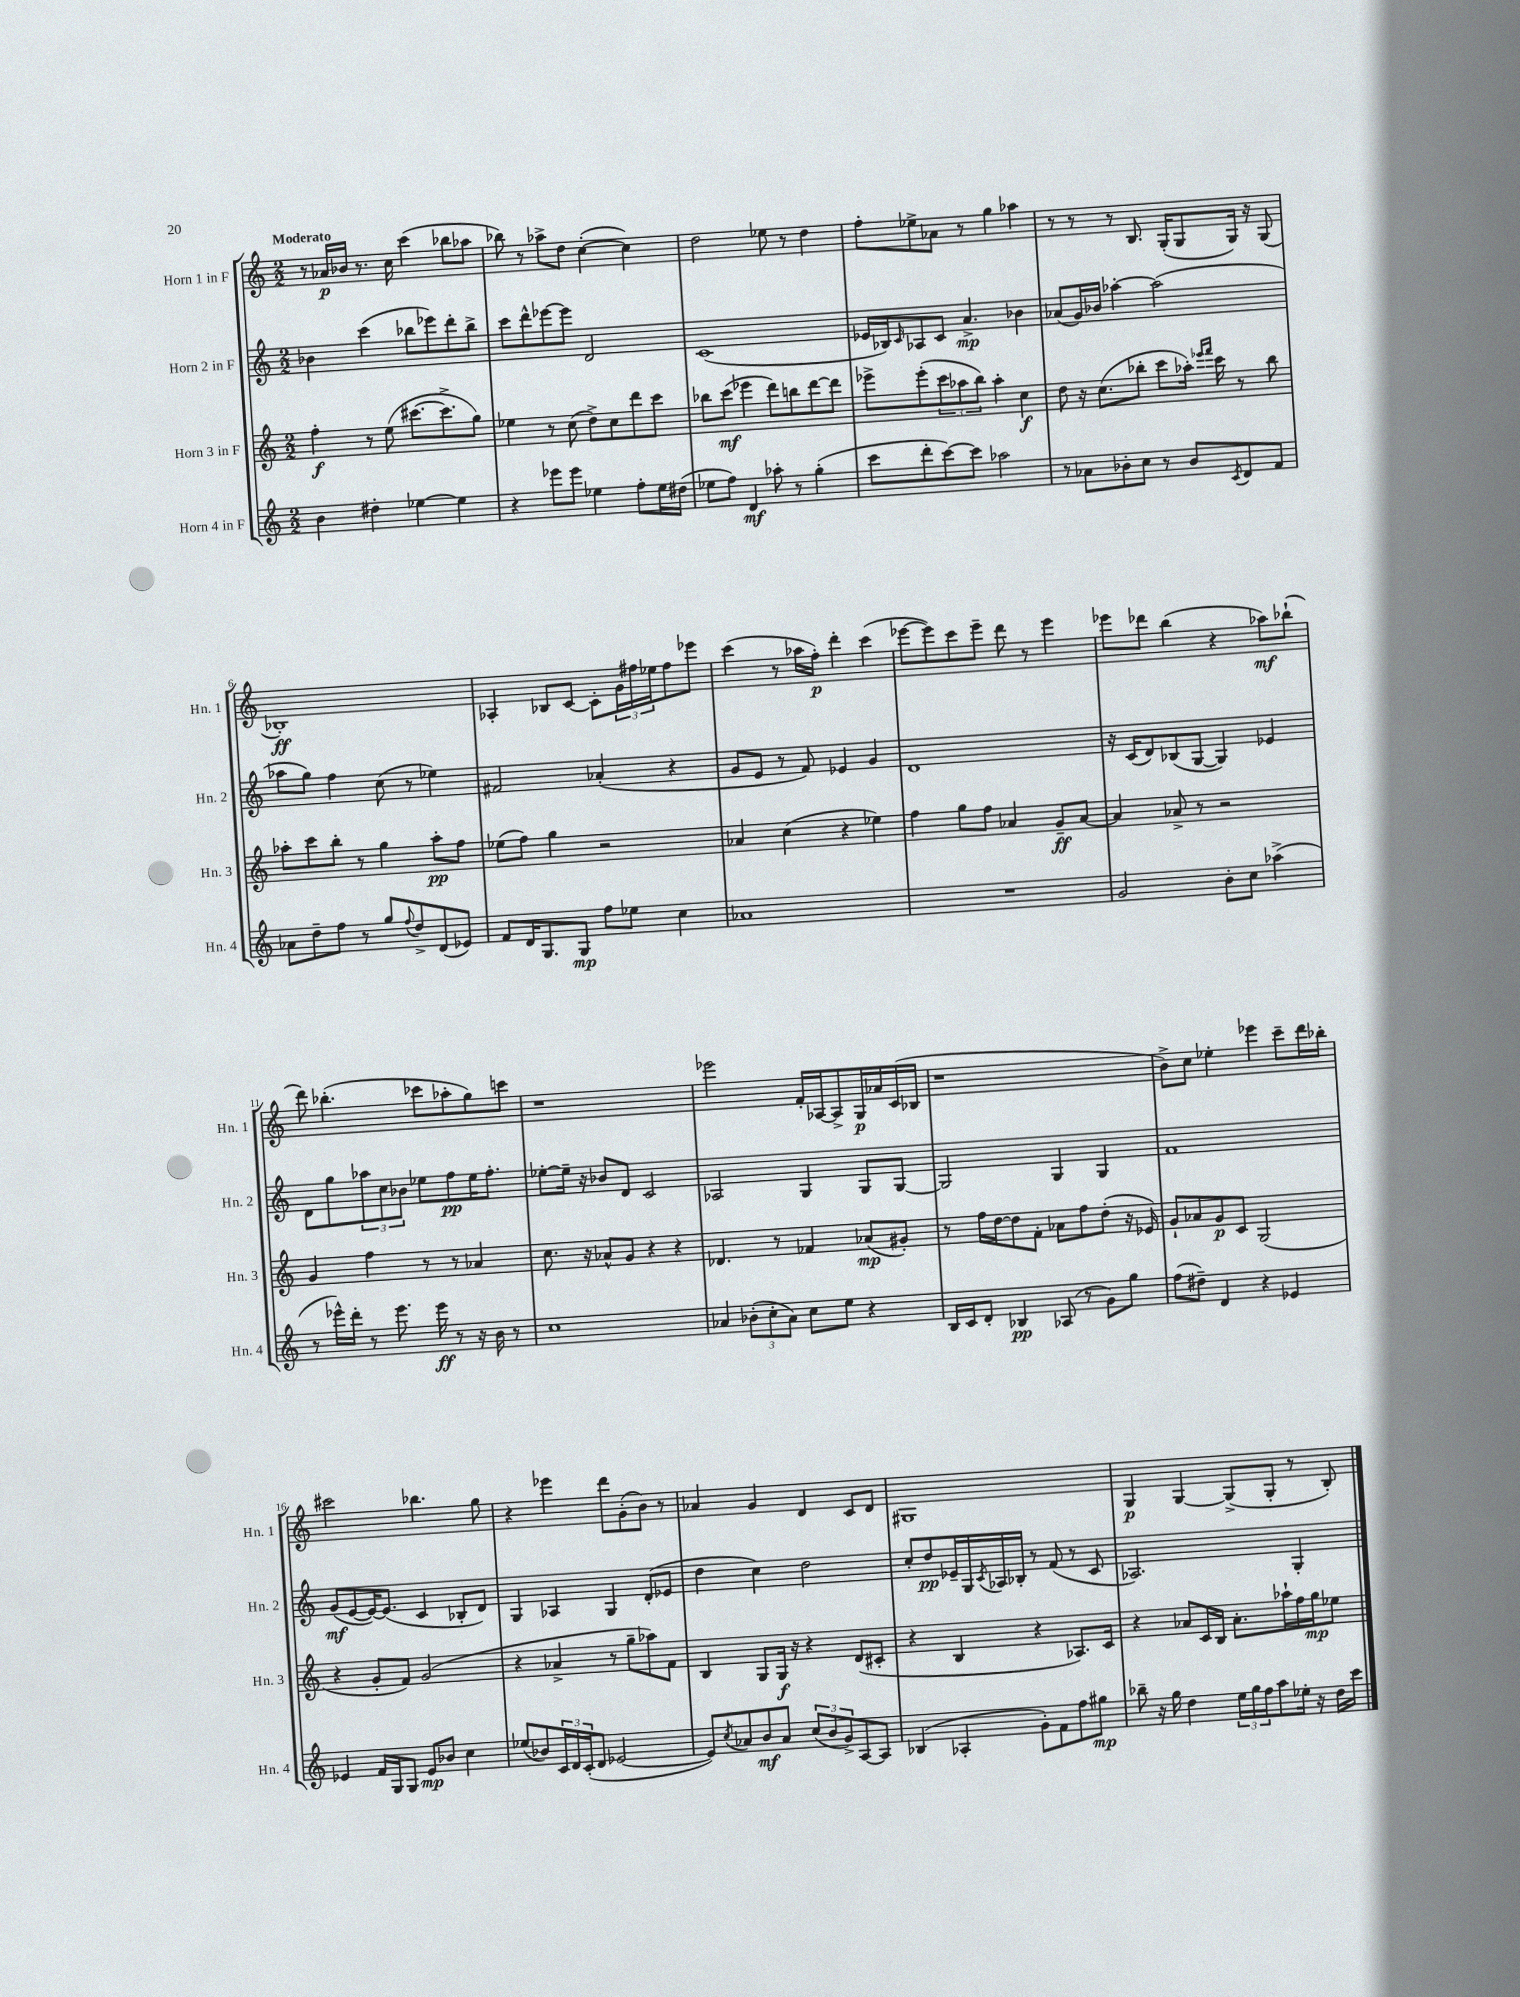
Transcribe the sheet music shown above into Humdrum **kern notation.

**kern	**kern	**kern	**kern
*staff4	*staff3	*staff2	*staff1
*clefG2	*clefG2	*clefG2	*clefG2
*k[]	*k[]	*k[]	*k[]
*M2/2	*M2/2	*M2/2	*M2/2
4b	4ff'	4b-	8r
.	.	.	16a-
.	.	.	16b-
4dd#'	8r	(4ccc	8.r
.	(8ee	.	.
.	.	.	16cc
[4ee-	[8.ccc#	8bb-	(4ccc
.	.	8eee-)	.
.	8.ccc#^]	.	.
4ee-]	.	8ddd'	8bb-
.	8gg)	8bb-^	8aa-
=	=	=	=
4r	4ee-	8ccc	8bb-)
.	.	8ddd^^	8r
8eee-	8r	[8eee-	8aa-^
8eee-	(8cc	8eee-]	8dd
4ee-	8dd^)	2d	([4cc'
.	8cc	.	.
8ff'	8ddd	.	4cc])
16ee-	8ccc	.	.
(16dd#	.	.	.
=	=	=	=
8ee-	8bb-	(1c	2dd
8ff)	(8ccc	.	.
4d	4eee-	.	.
8aa-'	8ddd)	.	8ee-
8r	8bb	.	8r
(4gg'	[8ddd	.	4dd
.	8ddd]	.	.
=	=	=	=
8ccc	8eee-^	16e-	8ff'
.	.	16B-)	.
.	.	16qqc	.
8ddd'	(8eee-'	8A-	8ee-^
[8ccc)	12ccc	8c	8a-
.	12aa-	.	.
8ccc]	.	4.a^	8r
.	12bb)	.	.
2aa-	4aa-'	.	4gg
.	4cc	4b-	4aa-
=	=	=	=
8r	8dd	(8a-	8r
8a-	16r	16g)	8r
.	(8.cc	16b-	.
8b-'	.	[4aa-'	8r
8cc	8bb-'	.	8.B
8r	8ccc	(2aa-]	.
.	.	.	(16G'
8b-	16aa-')	.	8G
.	16qqeee-	.	.
.	16qqfff	.	.
.	16ccc	.	.
8qc	.	.	.
8d	8r	.	16G)
.	.	.	16r
8f	8bb-	.	(8G
=	=	=	=
8a-	8aa-'	8aa-	1B-')
8dd~	8ccc	8gg)	.
8ff	8bb'	4ff	.
8r	8r	.	.
8gg	4gg	(8cc	.
8qqff	.	.	.
8dd^	.	8r	.
(8d	8aa-'	4ee-)	.
8e-)	8ff	.	.
=	=	=	=
8f	(8ee-	2f#	4A-'
16d	8ff)	.	.
8.G	.	.	.
.	4gg	.	8B-
8G	.	.	[8c
8ff	2r	(4a-'	8c']
8ee-	.	.	24g
.	.	.	24ff#
.	.	.	24ee-
4cc	.	4r	8ff#
.	.	.	8eee-
=	=	=	=
1a-	4a-	8g	(4ccc
.	.	8e	.
.	(4cc	8r	8r
.	.	8f)	16aa-
.	.	.	16ff')
.	4r	4e-	4ddd'
.	4ee-)	4g	(4ccc
=	=	=	=
1r	4ff	1d	[8eee-
.	.	.	8eee-])
.	8gg	.	8ccc
.	8ff	.	8eee-~
.	4a-	.	8ddd
.	.	.	8r
.	8g~	.	4eee-
.	[8a-	.	.
=	=	=	=
2g	4a-]	16r	8eee-
.	.	(16c	.
.	.	8d)	8ddd-
.	8a-^	(8B-	(4bb
.	8r	[8G	.
8b'	2r	4G])	4r
8cc	.	.	.
(4aa-^	.	4e-	8aa-)
.	.	.	(8bb-`
=	=	=	=
8r	4g	8d	8ddd)
16eee-^^)	.	8gg	(4.bb-'
16ddd'	.	.	.
8r	4ff	12aa-	.
.	.	12cc	.
8.eee-	.	.	.
.	.	12b-	.
.	8r	8ee-	8ccc-
16eee-	.	.	.
8r	8r	8ff	8aa-'
16r	4a-	16ee-	8gg)
16b	.	8.ff'	.
8r	.	.	8ccc
=	=	=	=
1cc	8.cc	[8ee-'	1r
.	.	16ee-~]	.
.	16r	16r	.
.	8a-^^	8b-	.
.	8g	8d	.
.	4r	2c	.
.	4r	.	.
=	=	=	=
4a-	4.d-	2A-	2eee-
(12b-'	.	.	.
12cc'	.	.	.
.	8r	.	.
12a-)	.	.	.
8cc	4f-	4G	16f'
.	.	.	[16A-
8ee	.	.	8A-^]
4r	(8a-	8G	16G
.	.	.	16a-
.	8g#')	[8G	(16c
.	.	.	16B-
=	=	=	=
16B	8r	2G]	1r
16c	.	.	.
8d'	16ff	.	.
.	[16dd	.	.
4B-	8dd]	.	.
.	8f'	.	.
(8A-	8a-	4G	.
8r	8ff	.	.
8g)	(8dd'	4G	.
8gg	16r	.	.
.	16e-)	.	.
=	=	=	=
(8ff	8g`	1f	8b^)
8dd#~)	8a-	.	8cc
4d	8g	.	4ee-'
.	8c	.	.
4r	(2G	.	4eee-
4e-	.	.	8ccc~
.	.	.	16ddd
.	.	.	16bb-'
=	=	=	=
4e-	4r	(8g	2ccc#
.	.	[8e	.
16f	8g'	16e_)	.
16G	.	(8.e]	.
8G	8f)	.	.
8e-	(2g	4c	4.bb-
8b-	.	.	.
4cc	.	8B-'	.
.	.	8d)	8gg
=	=	=	=
(8ee-	4r	4G	4r
8b-)	.	.	.
24c	4a-^	4A-	4eee-
24d	.	.	.
(24c'	.	.	.
8d	.	.	.
[2e-	8r	4G	8ddd
.	8gg~	.	(8g'
.	8aa-)	(8d'	8b)
.	8f	8e-	8r
=	=	=	=
8e-])	4B	4dd	4a-
8qcc	.	.	.
8a-	.	.	.
8b	8G	4cc)	4g
8a-	16G	.	.
.	16r	.	.
(12cc	4r	2dd	4d
12b	.	.	.
12g^)	.	.	.
[8A	(8d	.	8c
8A]	8c#'	.	8d
=	=	=	=
(4B-	4r	8cc'	1G#
.	.	8dd	.
4A-'	4B	16e-~	.
.	.	16G	.
.	.	8qc	.
.	.	16A-	.
.	.	16B-'	.
8g')	4r	8r	.
8f	.	(8f	.
8ff	8.A-)	8r	.
8gg#	.	8c	.
.	16c	.	.
=	=	=	=
8bb-~	4r	2.A-)	4G
16r	.	.	.
16gg	.	.	.
4dd	8a-	.	[4G
.	16c	.	.
.	16B	.	.
24ee	8.a-'	.	(8G^]
24gg	.	.	.
24ff	.	.	.
8aa	.	.	8G'
.	16aa-`	.	.
16ee-'	16ff	4G'	8r
16r	16gg	.	.
16dd	8ee-	.	8B')
16ccc	.	.	.
==	==	==	==
*-	*-	*-	*-
